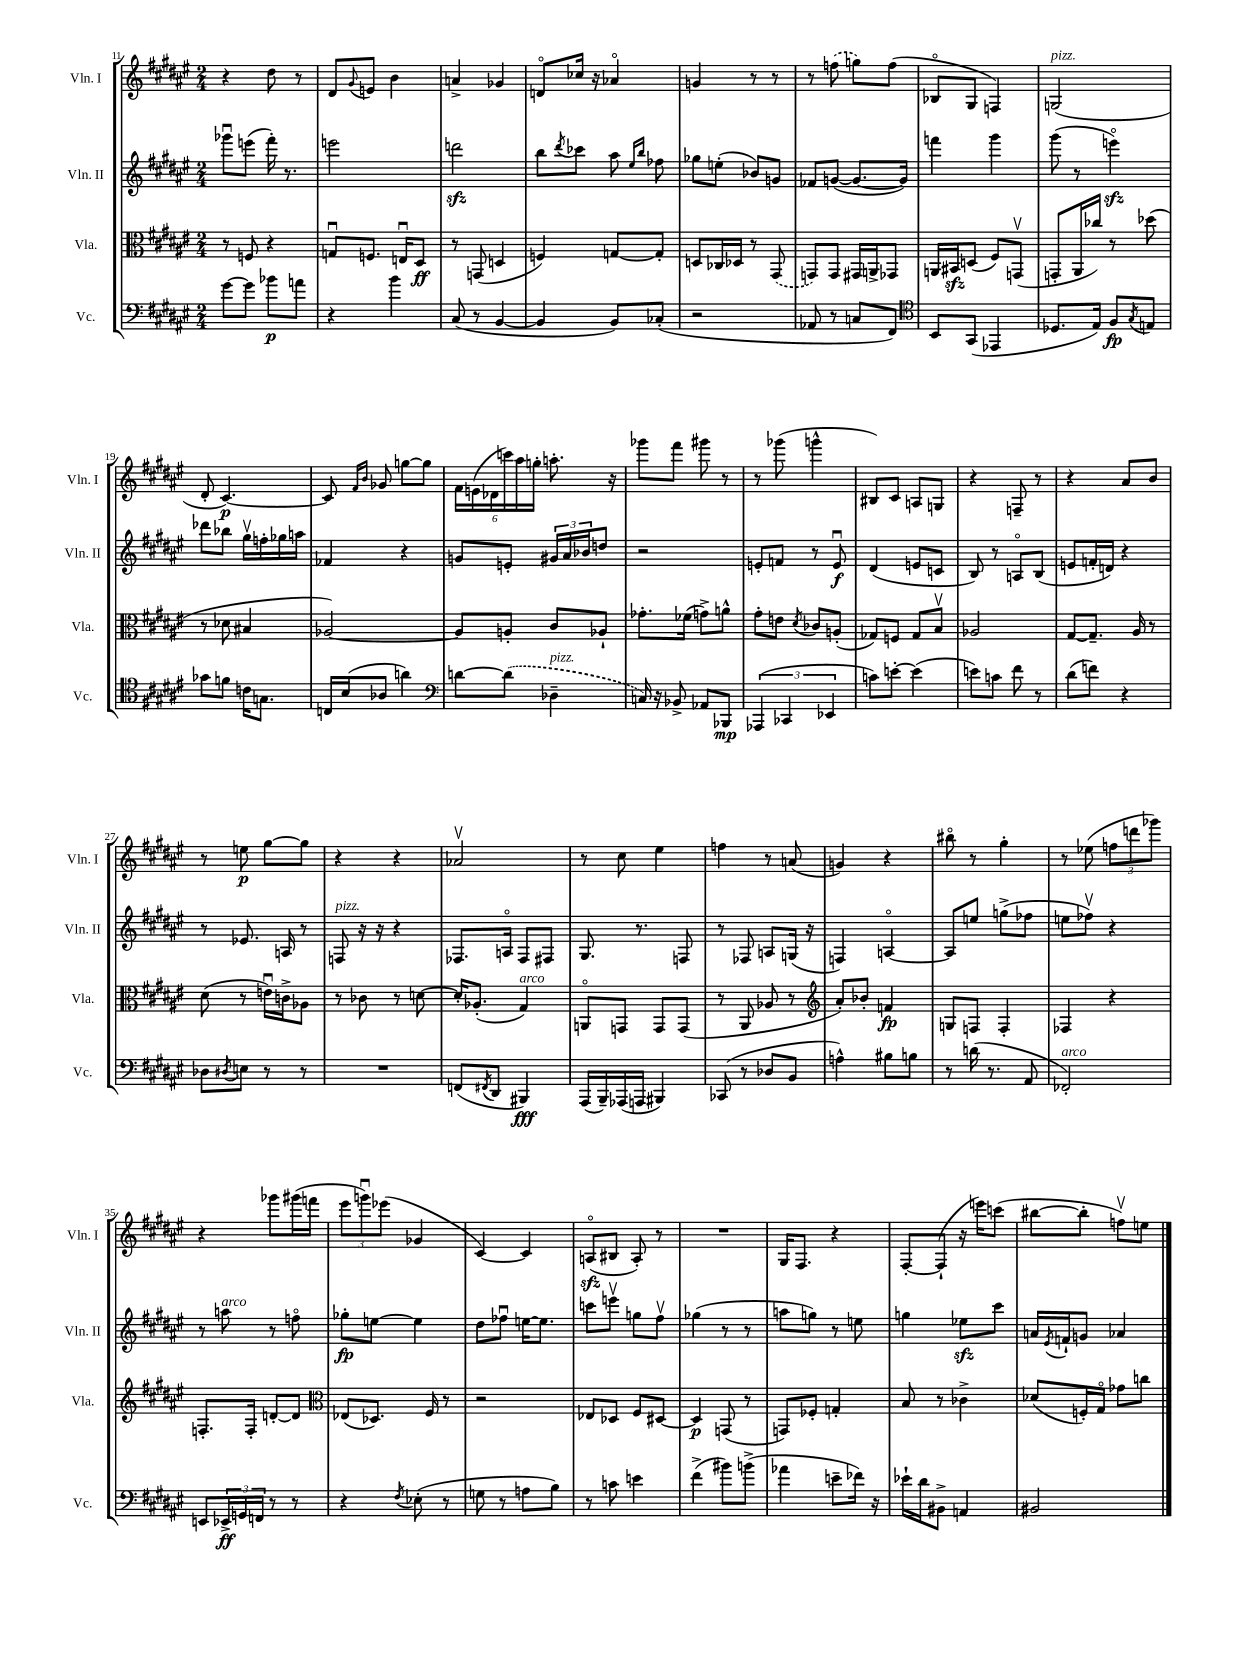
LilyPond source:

<<
\new StaffGroup <<
\new Staff = "s0" \with { instrumentName = "Vln. I" shortInstrumentName = "Vln. I" } {
    \clef treble \key fis \major \numericTimeSignature \time 2/4
    r4 dis''8 r8 |
    dis'8 \appoggiatura { gis'8 } e'8 b'4 |
    a'4-> ges'4 |
    d'8\flageolet ces''16 r16 aes'4\flageolet |
    g'4 r8 r8 |
    r8 \once \slurDashed f''8( g''8) f''8( |
    bes8\flageolet gis8 f4) |
    g2^\markup { \italic "pizz." }( |
    dis'8-. cis'4.~\p) |
    cis'8 \grace { fis'16 b'16 } ges'8 g''8~ g''8 |
    \tuplet 6/4 { fis'16 e'16( des'16 c'''16) ais''16 g''16-. } a''8.-. r16 |
    ges'''8 fis'''8 gis'''8 r8 |
    r8 ges'''8( g'''4-^ |
    bis8) cis'8 a8 g8 |
    r4 f8-- r8 |
    r4 ais'8 b'8 |
    r8 e''8\p gis''8~ gis''8 |
    r4 r4 |
    aes'2\upbow |
    r8 cis''8 eis''4 |
    f''4 r8 a'8( |
    g'4) r4 |
    bis''8\flageolet r8 gis''4-. |
    r8 ees''8( \tuplet 3/2 { f''8 d'''8 ges'''8) } |
    r4 ges'''8 gis'''16( f'''16 |
    \tuplet 3/2 { eis'''8 g'''8\downbow) ees'''8( } ges'4 |
    cis'4~) cis'4 |
    a8\flageolet\sfz( bis8 a8-.) r8 |
    R2 |
    gis16 fis8. r4 |
    fis8~-. fis8-!( r16 e'''16) c'''8( |
    bis''8~ bis''8-. f''8\upbow) e''8 \bar "|." |
}
\new Staff = "s1" \with { instrumentName = "Vln. II" shortInstrumentName = "Vln. II" } {
    \clef treble \key fis \major \numericTimeSignature \time 2/4
    ges'''8\downbow e'''8( fis'''16-.) r8. |
    e'''2 |
    d'''2\sfz |
    b''8 \acciaccatura { dis'''8 } ces'''8 ais''8 \grace { eis''16 b''16 } fes''8 |
    ges''8 e''8-.( bes'8) g'8 |
    fes'8 g'8~( g'8.~ g'16) |
    f'''4 gis'''4 |
    gis'''8( r8 e'''4\flageolet\sfz) |
    des'''8 bes''8 gis''16\upbow f''16-. ges''16 a''16 |
    fes'4 r4 |
    g'8 e'8-. \tuplet 3/2 { gis'16 ais'16 bes'16 } d''8 |
    r2 |
    e'8-. f'8 r8 e'8\downbow\f |
    dis'4( e'8 c'8 |
    b8) r8 a8\flageolet b8( |
    e'8 f'16-. d'16) r4 |
    r8 ees'8. a16 r8 |
    f8^\markup { \italic "pizz." } r16 r16 r4 |
    fes8. a16\flageolet fes8 fis8 |
    gis8. r8. f8 |
    r8 fes8 a8 g16( r16 |
    f4) a4~\flageolet |
    a8 e''8 g''8->( fes''8 |
    e''8 fes''8\upbow) r4 |
    r8 a''8^\markup { \italic "arco" } r8 f''8\flageolet |
    ges''8-.\fp e''8~ e''4 |
    dis''8 fes''8\downbow e''16~ e''8. |
    c'''8 e'''8\upbow g''8 fis''8\upbow |
    ges''4( r8 r8 |
    a''8 g''8) r8 e''8 |
    g''4 ees''8\sfz cis'''8 |
    a'16 \acciaccatura { eis'8 } f'16-! g'8 aes'4 \bar "|." |
}
\new Staff = "s2" \with { instrumentName = "Vla." shortInstrumentName = "Vla." } {
    \clef alto \key fis \major \numericTimeSignature \time 2/4
    r8 f8 r4 |
    g8\downbow f8. e16\downbow dis8\ff |
    r8 g,8( d4 |
    f4) g8~ g8-. |
    d8 ces16 des16 r8 \once \slurDashed gis,8( |
    g,8) g,8 gis,16 a,16-> ges,8 |
    a,16 bis,16\sfz d8( fis8) g,8\upbow( |
    g,8-. ais,16 ces''16) r8 des''8( |
    r8 des'8 bis4 |
    aes2~) |
    aes8 a8-. cis'8 aes8-! |
    ges'8.-. fes'16( g'8->) a'8-^ |
    gis'8-. e'8 \acciaccatura { dis'8 } ces'8 a8-.( |
    ges8) f8 ges8 b8\upbow |
    aes2 |
    gis8~ gis8.-- ais16 r8 |
    dis'8( r8 e'16\downbow) c'16-> aes8 |
    r8 ces'8 r8 d'8~ |
    d'16-. aes8.-.( gis4^\markup { \italic "arco" }) |
    a,8\flageolet g,8 g,8 g,8( |
    r8 ais,8 aes8 r8 |
    \clef treble ais'8-.) bes'8-. f'4\fp |
    g8 f8 f4-. |
    fes4 r4 |
    f8.-. f16-. d'8~-. d'8 |
    \clef alto ees8( des8.) fis16 r8 |
    r2 |
    ees8 des8 fis8 dis8~ |
    dis4\p g,8( r8 |
    g,8) fes8-. g4-. |
    b8 r8 ces'4-> |
    des'8( f16-.) gis16\flageolet ges'8 c''8 \bar "|." |
}
\new Staff = "s3" \with { instrumentName = "Vc." shortInstrumentName = "Vc." } {
    \clef bass \key fis \major \numericTimeSignature \time 2/4
    gis'8~ gis'8 bes'8\p a'8 |
    r4 b'4 |
    cis8( r8 b,4~ |
    b,4 b,8) ces8-.( |
    r2 |
    aes,8 r8 c8 fis,8) |
    \clef tenor b,8 gis,8( ees,4 |
    des8. eis16) fis8\fp \acciaccatura { gis8 } e8 |
    ges'8 f'8 c'16 g8. |
    c16 b16( aes8 a'4) |
    \clef bass d'8~ \once \slurDashed d'8( des4--^\markup { \italic "pizz." } |
    c16) r16 bes,8-> aes,8 bes,,8\mp |
    \tuplet 3/2 { aes,,4( ces,4 ees,4 } |
    c'8) e'8~-. e'4( |
    e'8) c'8 fis'8 r8 |
    dis'8( f'8) r4 |
    des8 \acciaccatura { dis8 } e8 r8 r8 |
    R2 |
    f,8( \acciaccatura { fis,8 } dis,8 bis,,4\fff) |
    ais,,16( b,,16--) aes,,16( a,,16 bis,,4) |
    ces,8( r8 des8 b,8 |
    a4-^) bis8 b8 |
    r8 d'16( r8. ais,8 |
    fes,2-.^\markup { \italic "arco" }) |
    e,8 \tuplet 3/2 { ees,16->\ff g,16 f,16 } r8 r8 |
    r4 \acciaccatura { fis8 } ees8-.( r8 |
    g8 r8 a8 b8) |
    r8 c'8 e'4 |
    fis'4->( bis'8) b'8->( |
    aes'4 e'8-- fes'16) r16 |
    ees'16-! dis'16 bis,8-> a,4 |
    bis,2 \bar "|." |
}
>>
>>
\layout { \context { \Score currentBarNumber = #11 } }
